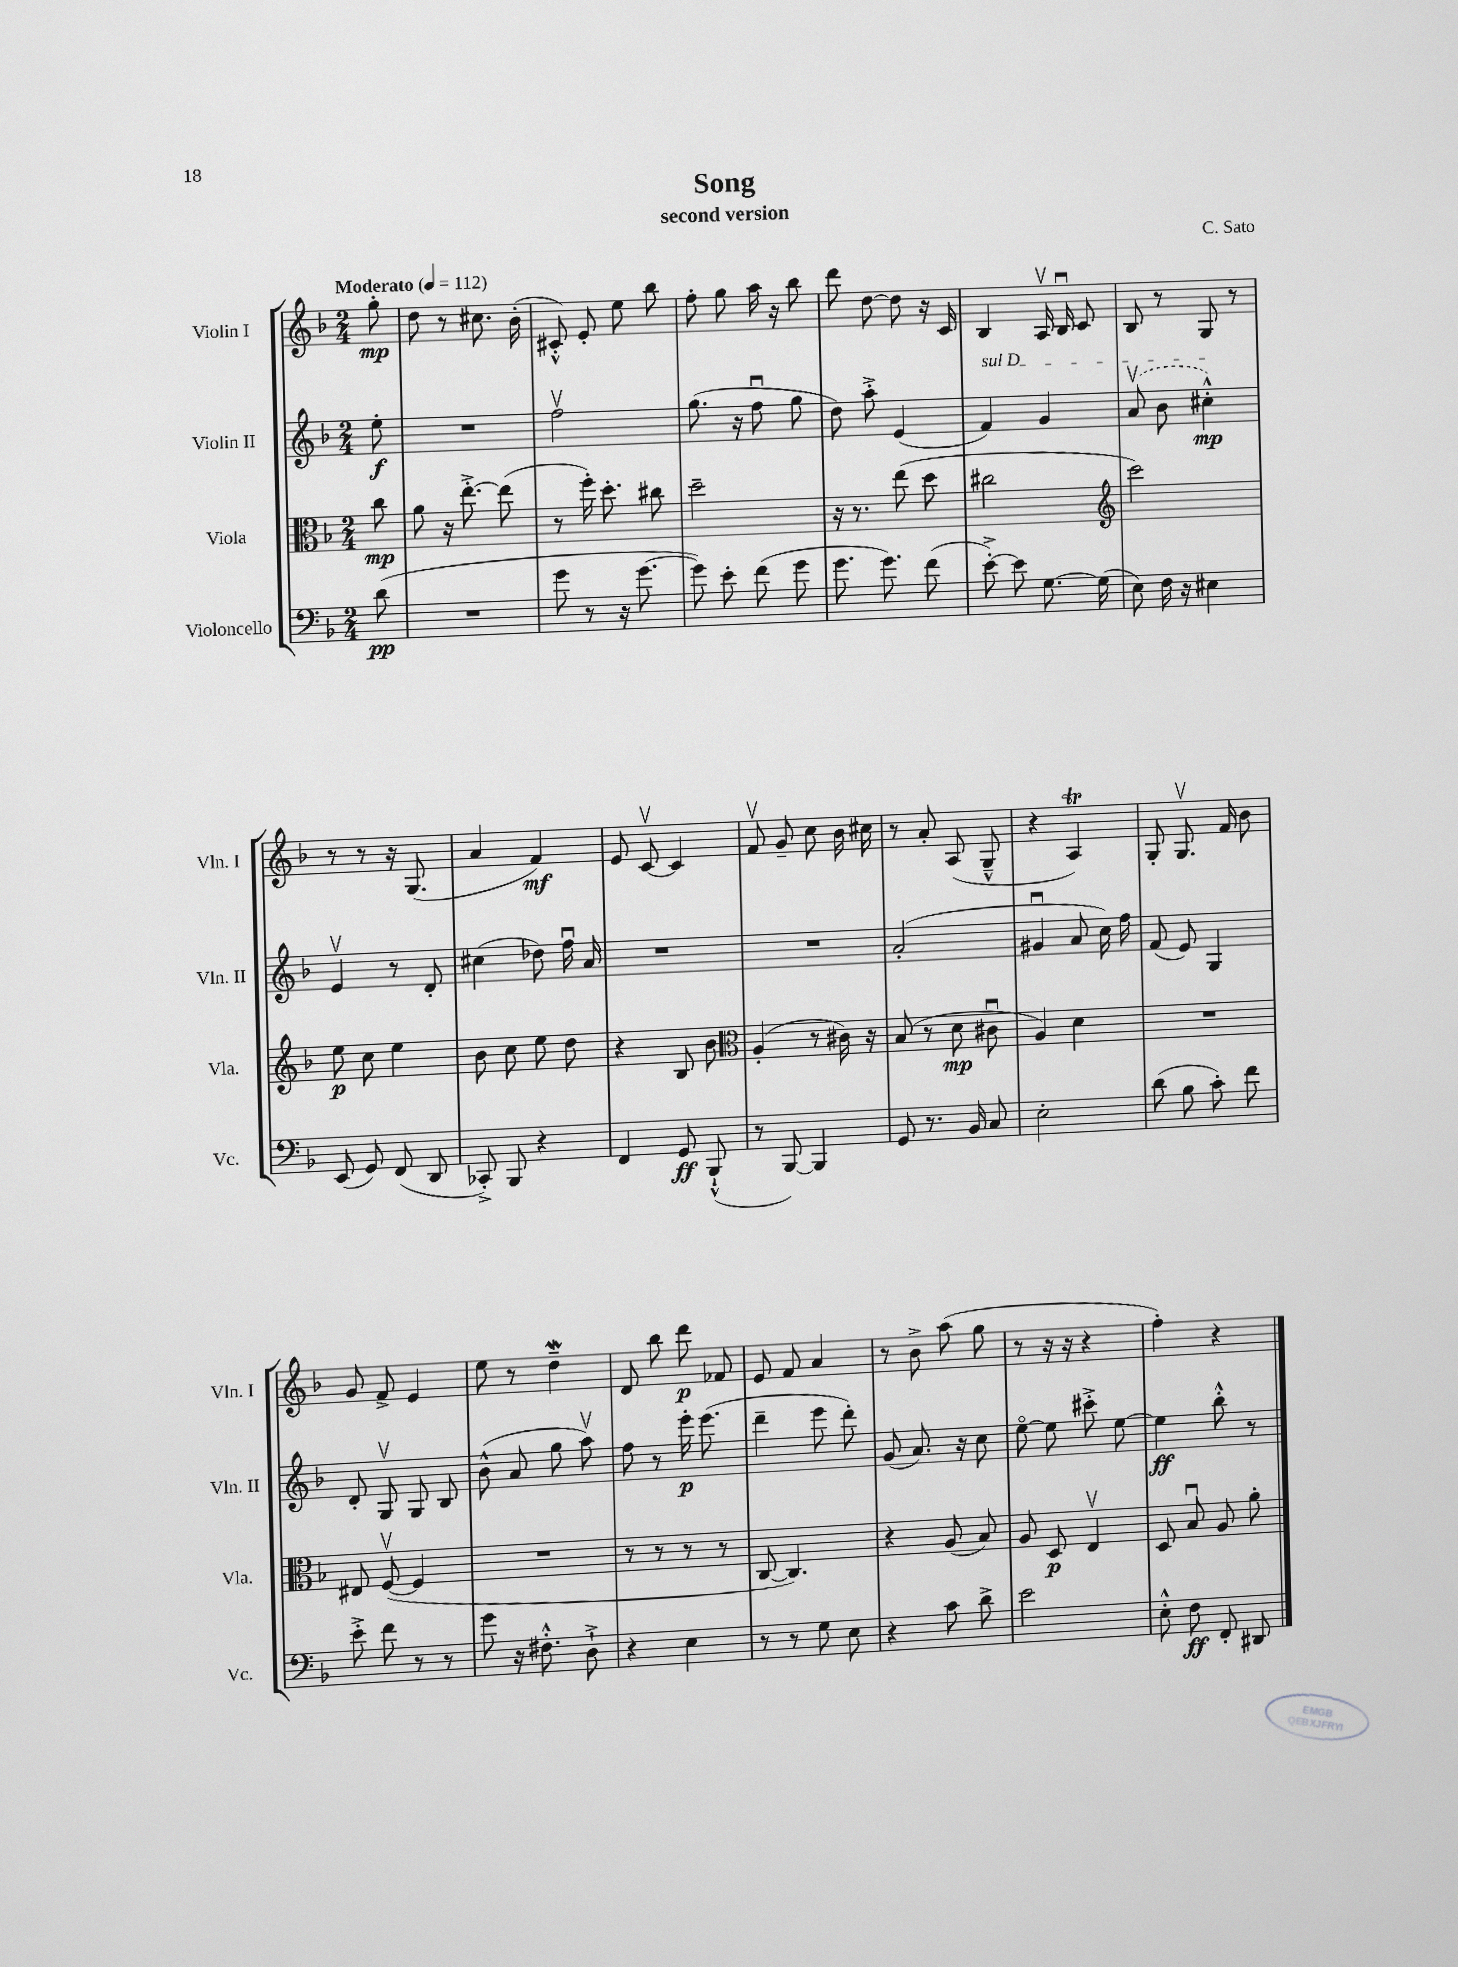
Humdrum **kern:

**kern	**kern	**kern	**kern
*staff4	*staff3	*staff2	*staff1
*clefF4	*clefC3	*clefG2	*clefG2
*k[b-]	*k[b-]	*k[b-]	*k[b-]
*M2/4	*M2/4	*M2/4	*M2/4
*MM112	*MM112	*MM112	*MM112
(8d	8cc	8ee'	8gg'
=	=	=	=
2r	8a	2r	8dd
.	16r	.	8r
.	[8.ee'^	.	.
.	.	.	8.cc#
.	(8ee]	.	.
.	.	.	(16b-'
=	=	=	=
8g	8r	2ffv	8c#'^^)
8r	16ff')	.	8e'
.	8.dd'	.	.
16r	.	.	8ee
[8.g	.	.	.
.	8cc#	.	8bb-
=	=	=	=
8g])	2dd~	(8.gg	8ff'
8e'	.	.	8gg
.	.	16r	.
(8f	.	8ffu	16aa
.	.	.	16r
8g	.	8gg	8bb-
=	=	=	=
8.g	16r	8dd)	8ddd
.	8.r	.	.
.	.	8aa'^	[8dd
8.g)	.	.	.
.	(8ee	(4e	8dd]
(8f	8dd	.	16r
.	.	.	16c
=	=	=	=
[8e'^)	2cc#	4f)	4B-
8e]	.	.	.
[8.G	.	4g	16Av
.	.	.	16B-u
.	.	.	8c
(16G]	.	.	.
=	=	=	=
*	*clefG2	*	*
8E)	2ccc)	(8av	8B-
16F	.	8b-	8r
16r	.	.	.
4E#	.	4cc#'^^)	8G
.	.	.	8r
=	=	=	=
(8EE	8ee	4ev	8r
8GG)	8cc	.	8r
(8FF	4ee	8r	16r
.	.	.	(8.G
8DD	.	8d'	.
=	=	=	=
8CC-'^)	8b-	(4cc#	4a
8BBB-	8cc	.	.
4r	8ee	8dd-)	4f)
.	8dd	16ffu	.
.	.	16a	.
=	=	=	=
4FF	4r	2r	8e
.	.	.	[8cv
8GG	8B-	.	4c]
(8BBB-`^^	8b-	.	.
=	=	=	=
*	*clefC3	*	*
8r	(4A'	2r	8fv
[8BBB-)	.	.	8g~
4BBB-]	8r	.	8cc
.	16c#)	.	16b-
.	16r	.	16cc#
=	=	=	=
8GG	(8B-	(2a'	8r
8.r	8r	.	8a'
.	8d	.	(8A
16BB-	.	.	.
8C	8c#u	.	8G~^^
=	=	=	=
2E'	4A)	4g#u	4r
.	4d	8a	4A)
.	.	16cc)	.
.	.	16ff	.
=	=	=	=
(8d	2r	(8f	8G'
8B-	.	8e)	8.Gv
8c')	.	4G	.
.	.	.	16f
8f	.	.	8b-
=	=	=	=
8e'^	8E#	8d'	8g
8f	([8Fv	8Gv	8f^
8r	4F]	8G	4e
8r	.	8B-	.
=	=	=	=
8g	2r	(8b-^^	8ee
16r	.	8a	8r
8.F#'^^	.	.	.
.	.	8gg	4dd~
8D`^	.	8aav)	.
=	=	=	=
4r	8r	8ff	8d
.	8r	8r	8bb-
4E	8r	16eee'	8ddd
.	.	(8.eee	.
.	8r	.	8f-
=	=	=	=
8r	[8C	4ddd~	8e
8r	4.C])	.	8f
8G	.	8eee	4a
8E	.	8ddd')	.
=	=	=	=
4r	4r	(8g	8r
.	.	8.a)	8b-^
8c	(8A	.	(8aa
.	.	16r	.
8d^	8B-)	8cc	8gg
=	=	=	=
2e	8A	[8eeo	8r
.	8D	8ee]	16r
.	.	.	16r
.	4Ev	8ccc#'^	4r
.	.	[8ee	.
=	=	=	=
8E'^^	8D	4ee]	4ff')
8F	8B-u	.	.
8FF'	8A	8bb-'^^	4r
8DD#	8a'	8r	.
==	==	==	==
*-	*-	*-	*-
